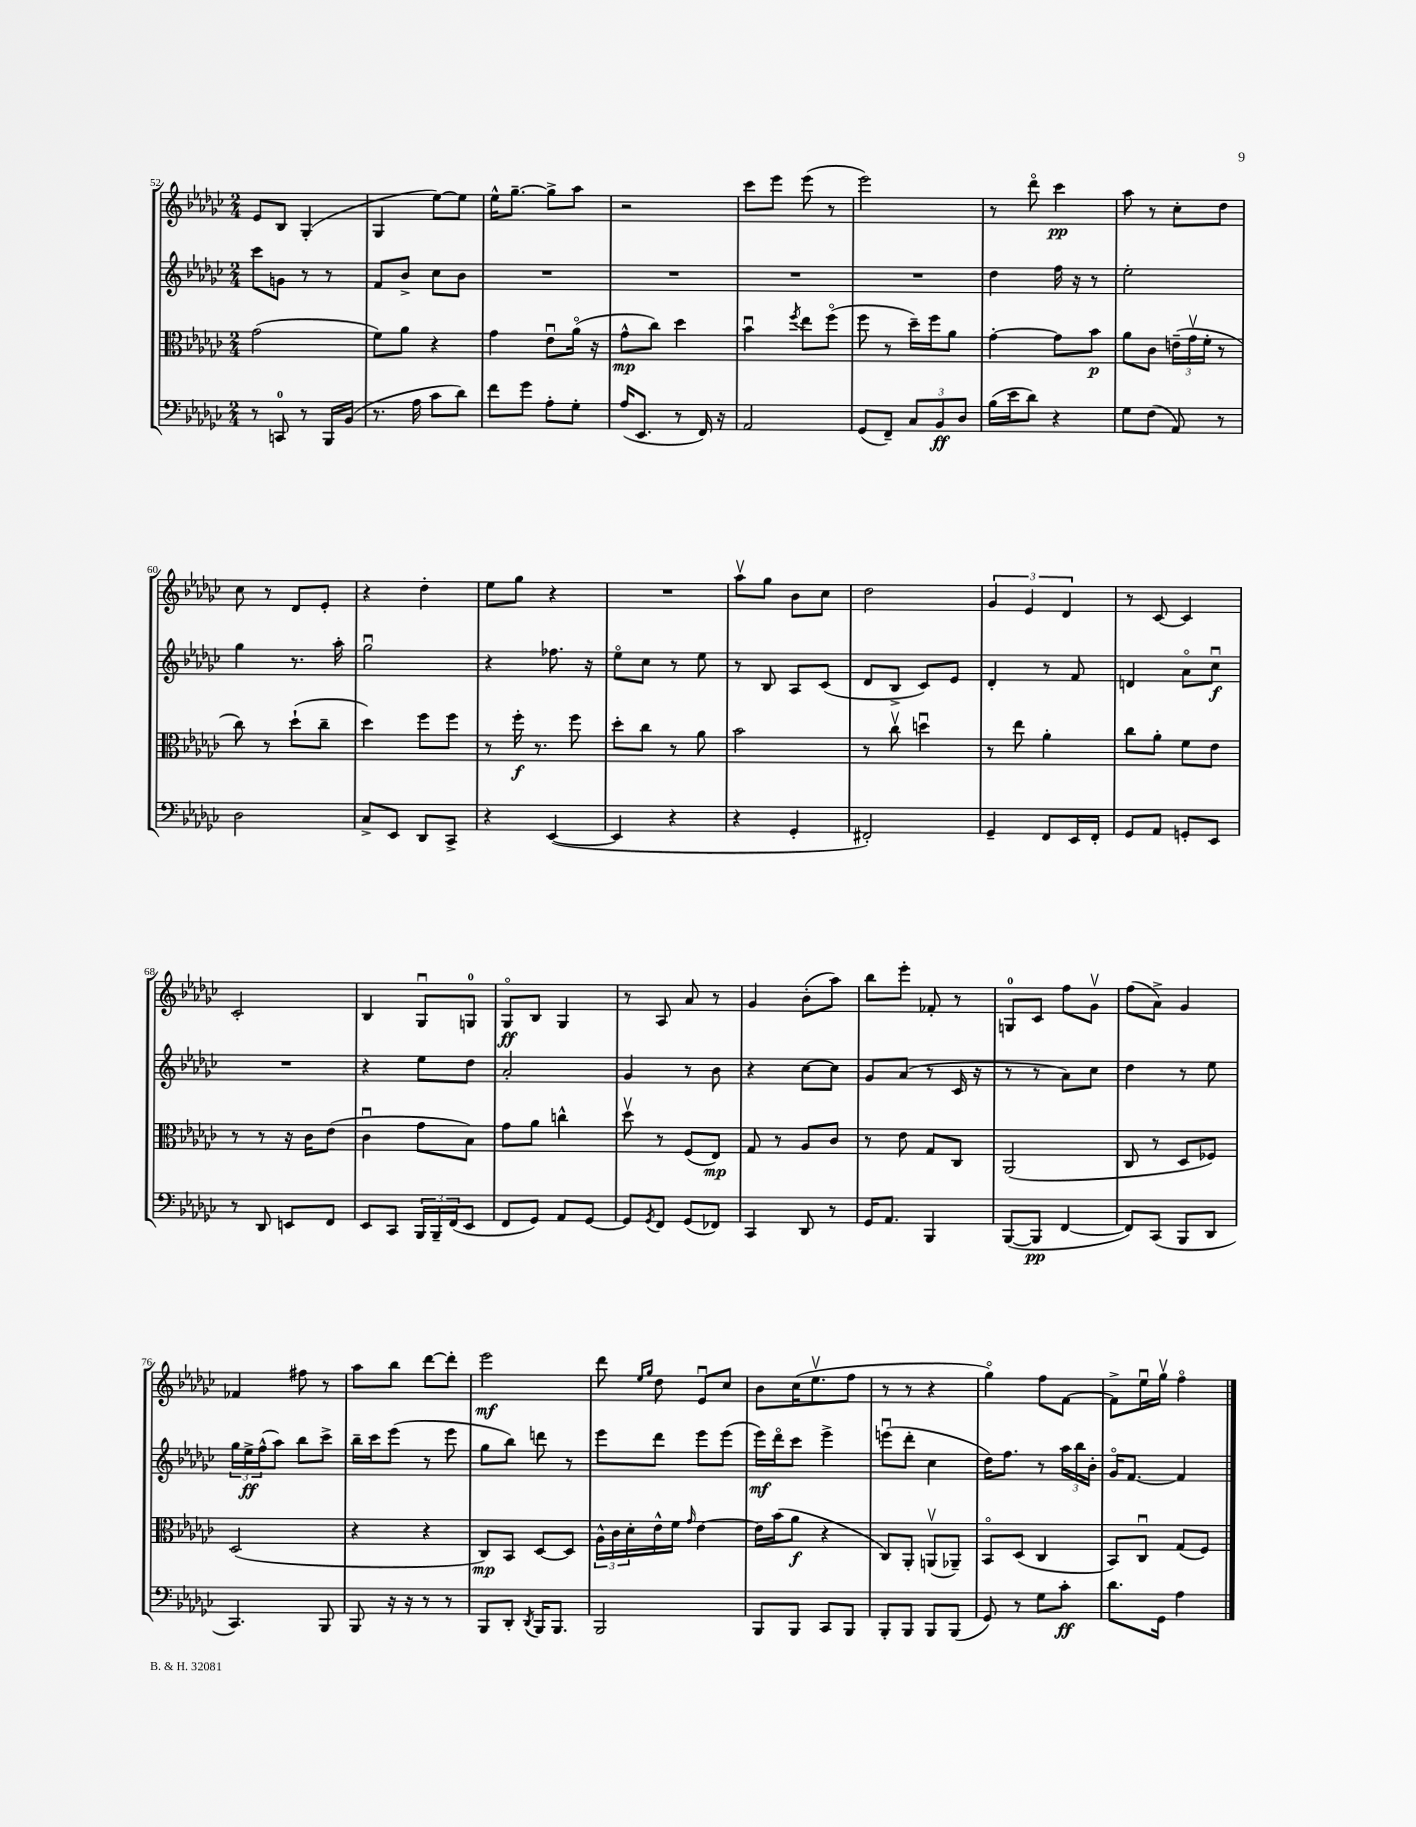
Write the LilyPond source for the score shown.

<<
\new StaffGroup <<
\new Staff = "s0" {
    \clef treble \key ges \major \numericTimeSignature \time 2/4
    ees'8 bes8 ges4-.( |
    ges4 ees''8~) ees''8 |
    ees''16-^ ges''8.~-- ges''8-> aes''8 |
    r2 |
    ces'''8 ees'''8 ees'''8( r8 |
    ees'''2) |
    r8 des'''8\flageolet ces'''4\pp |
    aes''8 r8 ces''8-. des''8 |
    ces''8 r8 des'8 ees'8-. |
    r4 des''4-. |
    ees''8 ges''8 r4 |
    R2 |
    aes''8\upbow ges''8 bes'8 ces''8 |
    des''2 |
    \tuplet 3/2 { ges'4 ees'4 des'4 } |
    r8 ces'8~ ces'4 |
    ces'2-. |
    bes4 ges8\downbow g8-0 |
    ges8\flageolet\ff bes8 ges4 |
    r8 aes8 aes'8 r8 |
    ges'4 bes'8-.( aes''8) |
    bes''8 ees'''8-. fes'8-. r8 |
    g8-0 ces'8 f''8 ges'8\upbow |
    f''8( aes'8->) ges'4 |
    fes'4 fis''8 r8 |
    aes''8 bes''8 des'''8~ des'''8-. |
    ees'''2\mf |
    des'''8 \grace { ees''16 ges''16 } des''8 ees'8\downbow ces''8 |
    bes'8 ces''16( ees''8.\upbow f''8 |
    r8 r8 r4 |
    ges''4\flageolet) f''8 f'8~ |
    f'8-> ees''16\downbow ges''16\upbow f''4\flageolet \bar "|." |
}
\new Staff = "s1" {
    \clef treble \key ges \major \numericTimeSignature \time 2/4
    ces'''8 g'8 r8 r8 |
    f'8 bes'8-> ces''8 bes'8 |
    R2 |
    R2 |
    R2 |
    R2 |
    des''4 f''16 r16 r8 |
    ees''2-. |
    ges''4 r8. aes''16-. |
    ges''2\downbow |
    r4 fes''8. r16 |
    ees''8\flageolet ces''8 r8 ees''8 |
    r8 bes8 aes8 ces'8( |
    des'8 bes8-> ces'8) ees'8 |
    des'4-. r8 f'8 |
    d'4 aes'8\flageolet ces''8\downbow\f |
    R2 |
    r4 ees''8 des''8 |
    aes'2-. |
    ges'4 r8 bes'8 |
    r4 ces''8~ ces''8 |
    ges'8 aes'8( r8 ces'16 r16 |
    r8 r8 aes'8) ces''8 |
    des''4 r8 ees''8 |
    \tuplet 3/2 { ges''16 ees''16->\ff f''16-^( } aes''8) bes''8 ces'''8-> |
    bes''16-- ces'''16 ees'''8( r8 ees'''8 |
    ges''8 bes''8) d'''8 r8 |
    ees'''8 des'''8 ees'''8 ees'''8( |
    ees'''16\mf) des'''16\flageolet ces'''8 ees'''4-> |
    e'''8\downbow( des'''8-. ces''4 |
    des''16) f''8. r8 \tuplet 3/2 { aes''16 bes''16 bes'16-. } |
    ges'16\flageolet f'8.~ f'4 \bar "|." |
}
\new Staff = "s2" {
    \clef alto \key ges \major \numericTimeSignature \time 2/4
    ges'2( |
    f'8) aes'8 r4 |
    ges'4 ees'8\downbow aes'16\flageolet( r16 |
    ges'8-^\mp ces''8) des''4 |
    bes'4\downbow \acciaccatura { f''8 } ees''8 f''8\flageolet( |
    f''8 r8 des''16--) f''16 aes'8 |
    ges'4~-. ges'8 bes'8\p |
    aes'8 ces'8 \tuplet 3/2 { e'16--( ges'16\upbow f'16-. } r8 |
    ces''8) r8 des''8-!( ces''8-- |
    des''4) f''8 f''8 |
    r8 f''16-.\f r8. f''8 |
    des''8-. ces''8 r8 aes'8 |
    bes'2 |
    r8 ces''8\upbow d''4\downbow |
    r8 ees''8 aes'4-. |
    ces''8 aes'8-. f'8 ees'8 |
    r8 r8 r16 ces'16 ees'8( |
    ces'4\downbow ges'8 bes8) |
    ges'8 aes'8 c''4-^ |
    des''8\upbow r8 f8( ees8\mp) |
    ges8 r8 aes8 ces'8 |
    r8 ees'8 ges8 ces8 |
    aes,2( |
    ces8 r8 des8 fes8) |
    des2( |
    r4 r4 |
    ces8\mp) bes,8 des8~ des8 |
    \tuplet 3/2 { aes16-^ ces'16 des'16-. } ees'16-^ f'16 \grace { ges'16 } ees'4~ |
    ees'16 bes'16( aes'8\f r4 |
    ces8) aes,8-. a,8\upbow( aes,8--) |
    bes,8\flageolet des8( ces4 |
    bes,8) ces8\downbow ges8( f8) \bar "|." |
}
\new Staff = "s3" {
    \clef bass \key ges \major \numericTimeSignature \time 2/4
    r8 c,8-0 r8 bes,,16 bes,16( |
    r8. aes16 ces'8 des'8) |
    f'8 ges'8 aes8-. ges8-. |
    aes16( ees,8. r8 f,16) r16 |
    aes,2 |
    ges,8( f,8--) \tuplet 3/2 { ces8 bes,8\ff des8 } |
    bes16( ees'16 des'8) r4 |
    ges8 f8( aes,8) r8 |
    des2 |
    ces8-> ees,8 des,8 ces,8-> |
    r4 ees,4~( |
    ees,4 r4 |
    r4 ges,4-. |
    fis,2-.) |
    ges,4-- f,8 ees,16 f,16-. |
    ges,8 aes,8 g,8-. ees,8 |
    r8 des,8 e,8 f,8 |
    ees,8 ces,8 \tuplet 3/2 { bes,,16 bes,,16-- f,16( } ees,8 |
    f,8 ges,8) aes,8 ges,8~ |
    ges,8 \acciaccatura { ges,8 } f,8 ges,8( fes,8) |
    ces,4 des,8 r8 |
    ges,16 aes,8. bes,,4 |
    bes,,8~( bes,,8\pp f,4~ |
    f,8) ces,8( bes,,8 des,8 |
    ces,4.) bes,,8 |
    bes,,8 r16 r16 r8 r8 |
    bes,,8 des,8-. \acciaccatura { des,8 } bes,,16 bes,,8. |
    bes,,2 |
    bes,,8 bes,,8 ces,8 bes,,8 |
    bes,,8-. bes,,8 bes,,8 bes,,8( |
    ges,8) r8 ges8 ces'8-.\ff |
    des'8. ges,16 aes4 \bar "|." |
}
>>
>>
\layout { \context { \Score currentBarNumber = #52 } }
